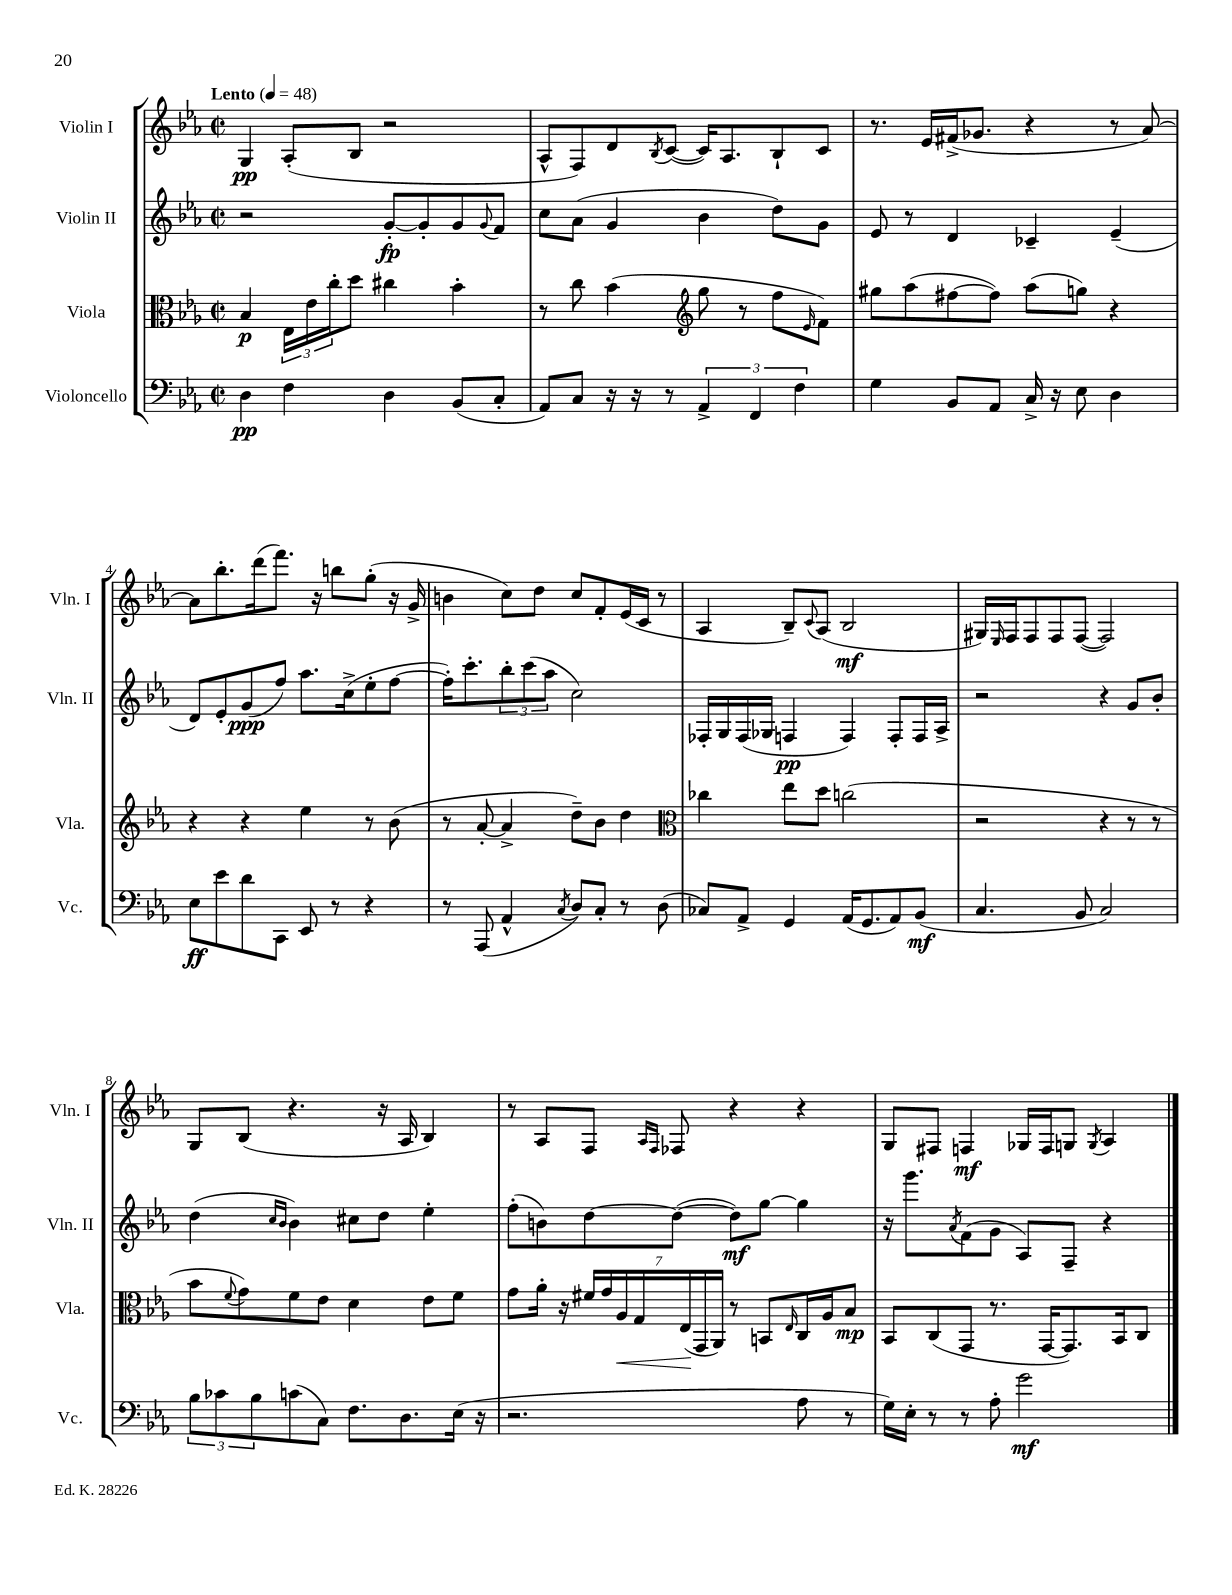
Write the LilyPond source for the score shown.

<<
\new StaffGroup <<
\new Staff = "s0" \with { instrumentName = "Violin I" shortInstrumentName = "Vln. I" } {
    \clef treble \key ees \major \defaultTimeSignature \time 2/2 \tempo "Lento" 4 = 48
    g4\pp aes8-.( bes8 r2 |
    aes8-^ f8) d'8 \acciaccatura { bes8 } c'8~( c'16) aes8. bes8-! c'8 |
    r8. ees'16 fis'16->( ges'8. r4 r8 aes'8~) |
    aes'8 bes''8.-. d'''16( f'''8.) r16 b''8 g''8-.( r16 g'16-> |
    b'4 c''8) d''8 c''8 f'8-. ees'16( c'16 r8 |
    aes4 bes8--) \appoggiatura { c'8 } aes8( bes2\mf |
    gis16) \grace { ees16 } f16 f8 f8 f8~( f2) |
    g8 bes8( r4. r16 aes16 bes4) |
    r8 aes8 f8 \grace { aes16 f16 } fes8 r4 r4 |
    g8 fis8 f4\mf ges16 f16 g8 \acciaccatura { g8 } aes4 \bar "|." |
}
\new Staff = "s1" \with { instrumentName = "Violin II" shortInstrumentName = "Vln. II" } {
    \clef treble \key ees \major \defaultTimeSignature \time 2/2
    r2 g'8~-.\fp g'8-. g'8 \appoggiatura { g'8 } f'8 |
    c''8 aes'8( g'4 bes'4 d''8) g'8 |
    ees'8 r8 d'4 ces'4-- ees'4--( |
    d'8) ees'8-. g'8\ppp( f''8) aes''8. c''16->( ees''8-. f''8~ |
    f''16-.) c'''8.-. \tuplet 3/2 { bes''8-. c'''8( aes''8 } c''2) |
    fes16-. g16 fes16( ges16 f4\pp f4) f8-. f16 aes16-> |
    r2 r4 g'8 bes'8-. |
    d''4( \grace { c''16 bes'16 } bes'4) cis''8 d''8 ees''4-. |
    f''8-.( b'8) d''8~ d''8~( d''8\mf) g''8~ g''4 |
    r16 g'''8. \acciaccatura { aes'8 } f'8( g'8 aes8) f8-- r4 \bar "|." |
}
\new Staff = "s2" \with { instrumentName = "Viola" shortInstrumentName = "Vla." } {
    \clef alto \key ees \major \defaultTimeSignature \time 2/2
    bes4\p \tuplet 3/2 { ees16 ees'16 c''16-. } d''8 cis''4 bes'4-. |
    r8 c''8 bes'4( \clef treble g''8 r8 f''8 \grace { ees'16 } f'8) |
    gis''8 aes''8( fis''8~ fis''8) aes''8( g''8) r4 |
    r4 r4 ees''4 r8 bes'8( |
    r8 aes'8~-. aes'4-> d''8--) bes'8 d''4 |
    \clef alto ces''4 ees''8 d''8 c''2( |
    r2 r4 r8 r8 |
    bes'8 \appoggiatura { f'8 } g'8) f'8 ees'8 d'4 ees'8 f'8 |
    g'8 aes'16-. r16 \tuplet 7/4 { fis'16 g'16 aes16\< g16 ees16\!( g,16 aes,16) } r8 b,8 \grace { ees16 } c16 aes16 bes8\mp |
    bes,8 c8( g,8 r8. g,16~ g,8.) bes,16 c8 \bar "|." |
}
\new Staff = "s3" \with { instrumentName = "Violoncello" shortInstrumentName = "Vc." } {
    \clef bass \key ees \major \defaultTimeSignature \time 2/2
    d4\pp f4 d4 bes,8( c8-. |
    aes,8) c8 r16 r16 r8 \tuplet 3/2 { aes,4-> f,4 f4 } |
    g4 bes,8 aes,8 c16-> r16 ees8 d4 |
    ees8\ff ees'8 d'8 c,8 ees,8 r8 r4 |
    r8 aes,,8( aes,4-^ \acciaccatura { c8 } d8) c8-. r8 d8( |
    ces8) aes,8-> g,4 aes,16( g,8. aes,8) bes,8\mf( |
    c4. bes,8 c2) |
    \tuplet 3/2 { bes8 ces'8 bes8 } c'8( c8) f8. d8. ees16( r16 |
    r2. aes8 r8 |
    g16) ees16-. r8 r8 aes8-. g'2\mf \bar "|." |
}
>>
>>
